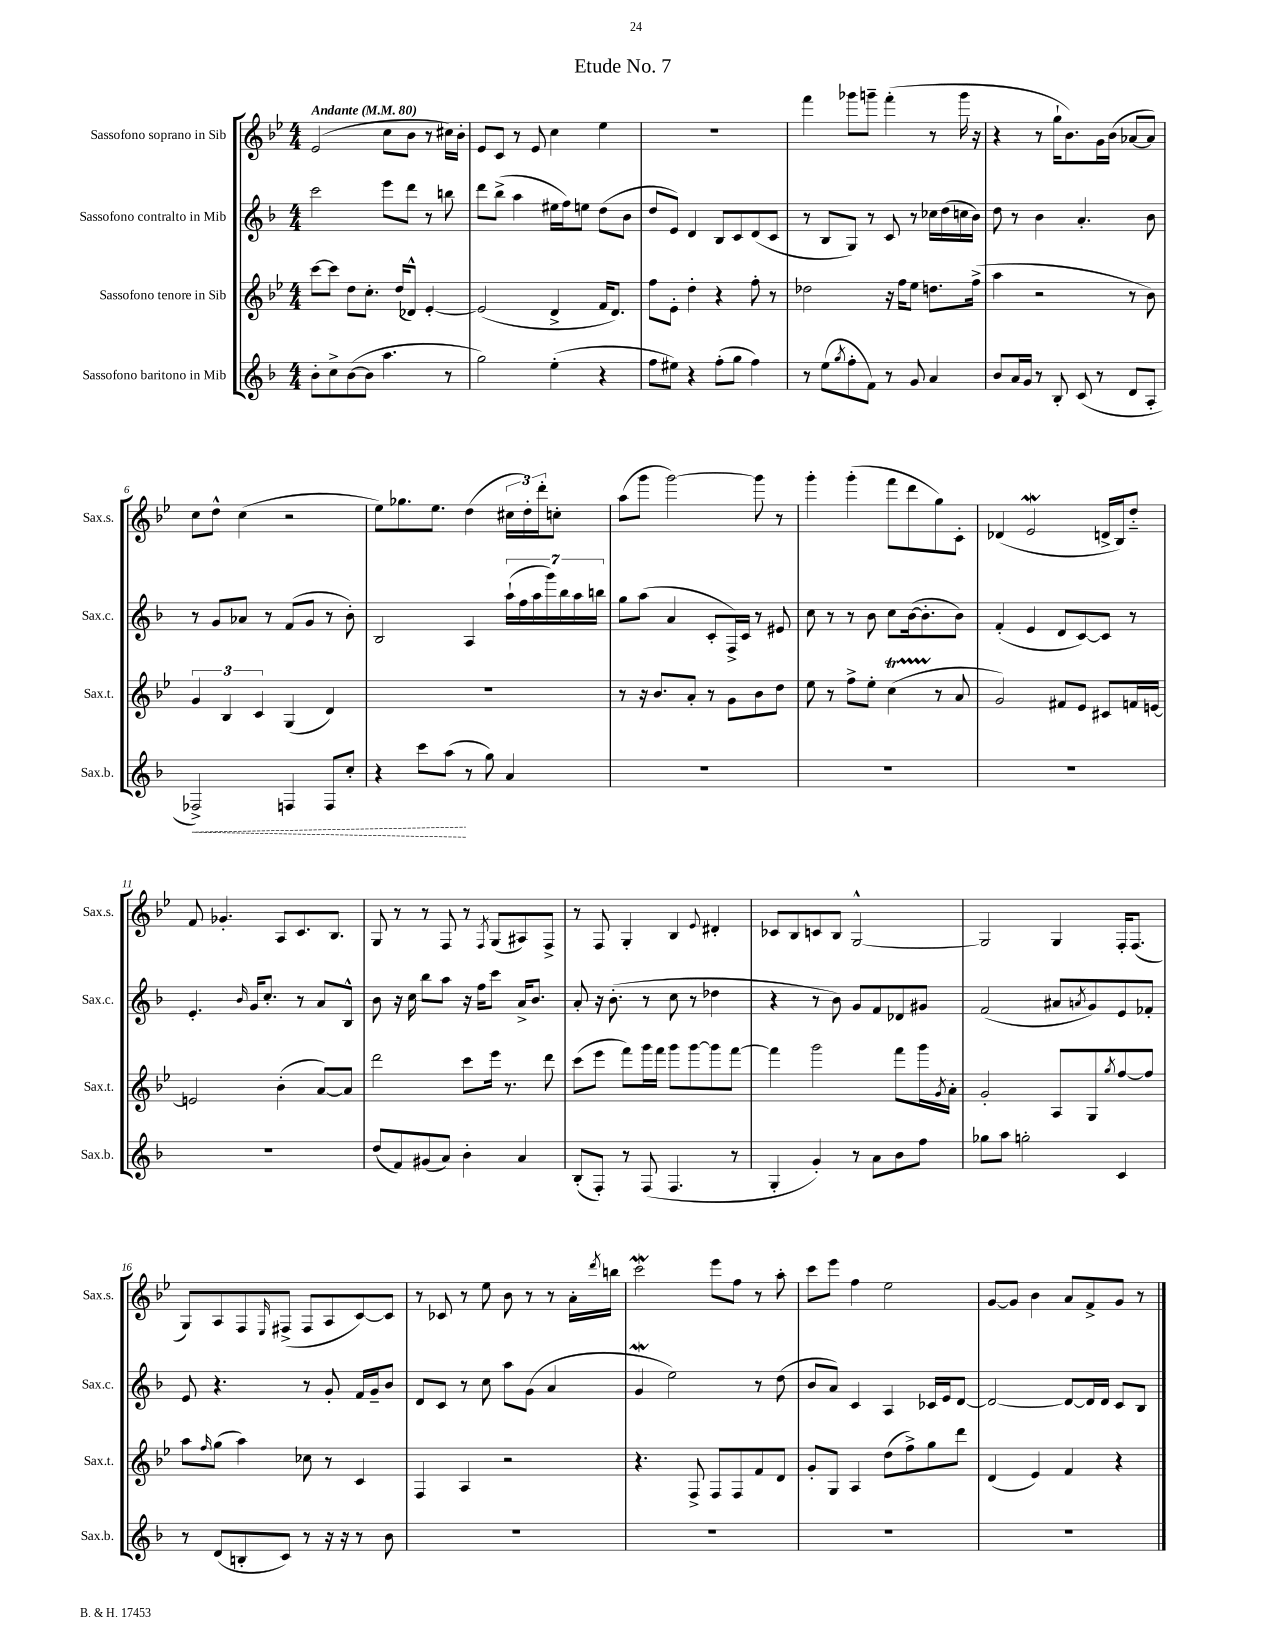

**kern	**dynam	**kern	**kern	**kern
*part4	*part4	*part3	*part2	*part1
*staff4	*staff4	*staff3	*staff2	*staff1
*I"Sassofono baritono in Mib	*	*I"Sassofono tenore in Sib	*I"Sassofono contralto in Mib	*I"Sassofono soprano in Sib
*I'Sax.b.	*	*I'Sax.t.	*I'Sax.c.	*I'Sax.s.
*clefG2	*	*clefG2	*clefG2	*clefG2
*k[b-]	*	*k[b-e-]	*k[b-]	*k[b-e-]
*M4/4	*	*M4/4	*M4/4	*M4/4
*MM80	*	*MM80	*MM80	*MM80
=1	=1	=1	=1	=1
!	!	!	!	!LO:TX:a:B:t=Andante
8b-'\L	.	[8ccc\L	2ccc\	(2e-/
8cc^\	.	8ccc\J]	.	.
([8b-\	.	8dd\L	.	.
8b-\J]	.	8.cc'\J	.	.
4.aa\	.	.	8eee\L	8cc\L
.	.	(16dd/KL	.	.
.	.	8d-X^^/J)	8ddd\J	8b-\J
.	.	[4e-'/	8r	8r
8r	.	.	8bbn\	16cc#X\LL)
.	.	.	.	16b-'\JJ
=2	=2	=2	=2	=2
2gg\)	.	(2e-/]	8ddd\L	8e-/L
.	.	.	(8bb-^\J	8c/J
.	.	.	4aa\	8r
.	.	.	.	8e-/
(4ee'\	.	4d^/	16ee#X\LL	4cc\
.	.	.	16ff\J)	.
.	.	.	8een\J	.
4r	.	16f/KL	(8dd\L	4ee-\
.	.	8.d/J)	.	.
.	.	.	8b-\J	.
=3	=3	=3	=3	=3
8ff\L	.	8ff\L	8dd/L	1r
8ee#X\J)	.	8e-'\J	8e/J)	.
4r	.	4dd'\	4d/	.
(8ff'\L	.	4r	8B-/L	.
8gg\J	.	.	8c/	.
4ff\)	.	8ff'\	(8d/	.
.	.	8r	8c/J	.
=4	=4	=4	=4	=4
8r	.	2dd-X\	8r	4fff\
(8ee\L	.	.	8B-/L	.
8qgg/	.	.	.	.
8ff'\	.	.	8G/J)	8ggg-X\L
8f\J)	.	.	8r	8gggn~\J
8r	.	16r	8c/	(4fff'\
.	.	16ff\KL	.	.
8g/	.	8ee-\J	8r	.
4a/	.	8.ddn\L	16cc-X\LL	8r
.	.	.	(16dd\	.
.	.	.	16ccn\	16ggg\
.	.	(16ff^\Jk	16b-\JJ)	16r
=5	=5	=5	=5	=5
8b-/L	.	4aa\	8dd\	4r
16a/L	.	.	8r	.
16g/JJ	.	.	.	.
8r	.	2r	4b-\	8r
8B-'/	.	.	.	16gg`\KL
.	.	.	.	8.b-\)
(8c/	.	.	4.a'/	.
8r	.	.	.	16g\L
.	.	.	.	(16b-\JJ
8d/L	.	8r	.	[8a-X/L
8A'/J	.	8b-\)	8b-\	8a-/J])
!!LO:LB:g=z
=6	=6	=6	=6	=6
!	!LO:HP:b	!	!	!
2F-X^/)	<	6g/	8r	8cc\L
.	.	.	8g/L	8dd^^\J
.	.	6B-/	.	.
.	.	.	8a-X/J	(4cc\
.	.	6c/	.	.
.	.	.	8r	.
4Fn/	.	(4G/	(8f/L	2r
.	.	.	8g/J	.
8F/L	.	4d/)	8r	.
8cc'/J	.	.	8b-'\)	.
=7	=7	=7	=7	=7
4r	.	1r	2B-/	8ee-\L)
.	.	.	.	8.gg-X\
8ccc\L	.	.	.	.
.	.	.	.	8.ee-\J
(8aa\J	.	.	.	.
8r	[	.	4A/	(4dd\
8gg\)	.	.	.	.
4a/	.	.	(28aa`\LL	24cc#X\LL
.	.	.	28ff\	.
.	.	.	.	24dd'\)
.	.	.	28aa\	.
.	.	.	.	24ddd'\J
.	.	.	28ggg\)	.
.	.	.	.	8ccn'\J
.	.	.	28bb-\	.
.	.	.	28aa\	.
.	.	.	28bbn\JJ	.
=8	=8	=8	=8	=8
1r	.	8r	8gg\L	(8aa\L
.	.	16r	(8aa\J	8ggg\J
.	.	8.b-/L	.	.
.	.	.	4a/	[2ggg\)
.	.	8a'/J	.	.
.	.	8r	8c'/L	.
.	.	8g\L	16F^/L)	.
.	.	.	16c/JJ	.
.	.	8b-\	8r	8ggg\]
.	.	8dd\J	8e#X/	8r
=9	=9	=9	=9	=9
1r	.	8ee-\	8cc\	4ggg'\
.	.	8r	8r	.
.	.	8ff^\L	8r	(4ggg'\
.	.	8ee-'\J	8b-\	.
.	.	(4ccT\	8cc\L	8fff\L
.	.	.	([16b-\k	8ddd\
.	.	.	8.b-'\]	.
.	.	8r	.	8gg\)
.	.	8a/	8b-\J)	8c'\J
=10	=10	=10	=10	=10
1r	.	2g/)	(4f'/	(4d-X/
.	.	.	4e/	2e-w/
.	.	8f#X/L	8d/L	.
.	.	8e-/J	[8c/)	.
.	.	8c#X/L	8c/J]	16dn^/LL
.	.	.	.	16B-/J)
.	.	16fn/L	8r	8dd/J
.	.	[16en/JJ	.	.
!!LO:LB:g=z
=11	=11	=11	=11	=11
1r	.	2en/]	4.e'/	8f/
.	.	.	.	4.g-X'/
.	.	.	16qqb-/	.
.	.	.	16g/KL	.
.	.	.	8.cc'/J	.
.	.	(4b-'\	.	8A/L
.	.	.	8r	8.c/
.	.	[8a/L)	8a/L	.
.	.	.	.	8.B-/J
.	.	8a/J]	8B-^^/J	.
=12	=12	=12	=12	=12
(8dd/L	.	2ddd\	8b-\	8G/
8f/)	.	.	16r	8r
.	.	.	16cc\	.
(8g#X/	.	.	8bb-\L	8r
8a/J)	.	.	8aa\J	8F/
4b-'\	.	8ccc\L	16r	8r
.	.	.	16ff\KL	.
.	.	.	.	8qF/
.	.	16eee-\Jk	8ccc\J	(8G/L
.	.	8.r	.	.
4a/	.	.	16a^/KL	8A#X/)
.	.	.	8.b-/J	.
.	.	8ddd\	.	8F^/J
=13	=13	=13	=13	=13
(8B-'/L	.	(8ccc\L	8a'/	8r
8F'/J)	.	8eee-\J	16r	8F/
.	.	.	(8.b-'\	.
8r	.	8fff\L)	.	4G'/
(8F/	.	16ggg\L	8r	.
.	.	16fff\JJ	.	.
4.F/	.	8ggg\L	8cc\	4B-/
.	.	[8ggg\	8r	.
.	.	.	.	8qqe-/
.	.	8ggg\]	4dd-X\	4d#X'/
8r	.	[8fff\J	.	.
=14	=14	=14	=14	=14
4G'/	.	4fff\]	4r	8c-X/L
.	.	.	.	8B-/
4g'/)	.	2ggg\	8r	8cn/
.	.	.	8b-\)	8B-/J
8r	.	.	8g/L	[2G^^/
8a\L	.	.	8f/	.
8b-\	.	8fff\L	8d-X/	.
8ff\J	.	16ggg\L	8g#X/J	.
.	.	8qg/	.	.
.	.	16a'\JJ	.	.
=15	=15	=15	=15	=15
8gg-X\L	.	2g'/	(2f/	2G/]
8aa\J	.	.	.	.
2ggn'\	.	.	.	.
.	.	8A/L	8a#X/L	4G/
.	.	.	8qan/	.
.	.	8G/	8g/)	.
.	.	8qgg/	.	.
4c/	.	[8ff/	8e/	16F'/KL
.	.	.	.	(8.F/J
.	.	8ff/J]	8f-X'/J	.
!!LO:LB:g=z
=16	=16	=16	=16	=16
8r	.	8aa\L	8e/	8G/L)
.	.	16qqff/	.	.
(8d/L	.	(8gg\J	4.r	8A/
8Bn'/	.	4aa\)	.	8F/
.	.	.	.	16qqE-/
8c/J)	.	.	.	(8F#X^/J
8r	.	8cc-X\	8r	8F#/L
16r	.	8r	8g'/	8A/
16r	.	.	.	.
8r	.	4c/	16f/LL	[8c/)
.	.	.	16g~/J	.
8b-\	.	.	8b-/J	8c/J]
=17	=17	=17	=17	=17
1r	.	4F/	8d/L	8r
.	.	.	8c/J	8c-X/
.	.	4A/	8r	8r
.	.	.	8cc\	8ee-\
.	.	2r	8aa\L	8b-\
.	.	.	(8g\J	8r
.	.	.	4a/	8r
.	.	.	.	16a'\LL
.	.	.	.	8qddd/
.	.	.	.	16bbn\JJ
=18	=18	=18	=18	=18
1r	.	4.r	4gW/	2cccW\
.	.	.	2ee\)	.
.	.	8F^/	.	.
.	.	8F/L	.	8eee-\L
.	.	8F/	.	8ff\J
.	.	8f/	8r	8r
.	.	8d/J	(8dd\	8aa'\
=19	=19	=19	=19	=19
1r	.	8g'/L	8b-/L	8ccc\L
.	.	8G/J	8a/J)	8eee-\J
.	.	4A/	4c/	4ff\
.	.	(8dd\L	4A/	2ee-\
.	.	8ff^\)	.	.
.	.	8gg\	16c-X/LL	.
.	.	.	16e/J	.
.	.	8ddd\J	[8d/J	.
=20	=20	=20	=20	=20
1r	.	(4d/	2d/_	[8g/L
.	.	.	.	8g/J]
.	.	4e-/)	.	4b-\
.	.	4f/	8d/L_	8a/L
.	.	.	16d/L]	8f^/
.	.	.	16d/JJ	.
.	.	4r	8c/L	8g/J
.	.	.	8B-/J	8r
==	==	==	==	==
*-	*-	*-	*-	*-
